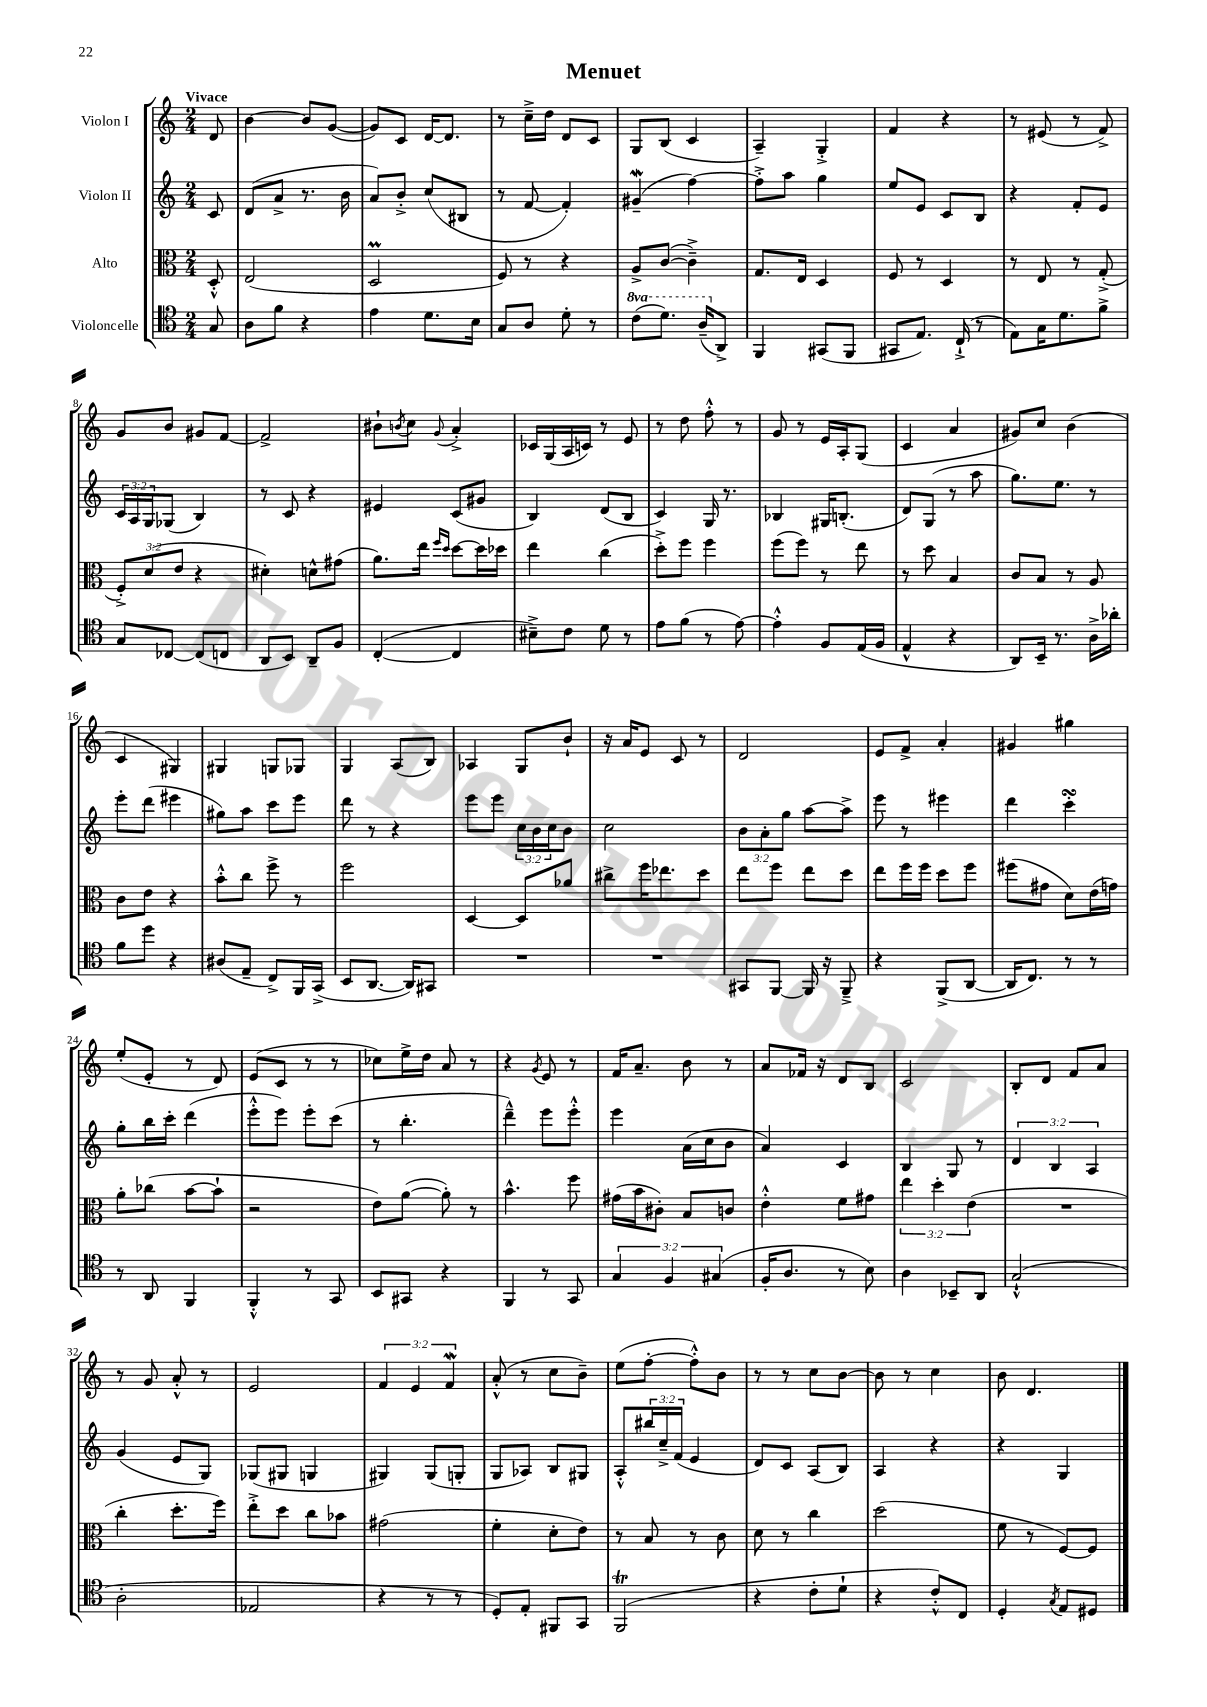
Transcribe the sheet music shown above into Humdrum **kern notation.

**kern	**kern	**kern	**kern
*part4	*part3	*part2	*part1
*staff4	*staff3	*staff2	*staff1
*I"Violoncelle	*I"Alto	*I"Violon II	*I"Violon I
*clefC4	*clefC3	*clefG2	*clefG2
*k[]	*k[]	*k[]	*k[]
*M2/4	*M2/4	*M2/4	*M2/4
=	=	=	=
!	!	!	!LO:TX:a:B:t=Vivace
8G/	8D'^^/	8c/	8d/
=1	=1	=1	=1
8A\L	(2E/	(8d/L	[4b\
8f\J	.	8a^/J	.
4r	.	8.r	8b/L]
.	.	.	([8g/J
.	.	16b\	.
=2	=2	=2	=2
4e\	2DM/	8a/L)	8g/L])
.	.	8b'^/J	8c/J
8.d\L	.	(8cc/L	[16d/KL
.	.	.	8.d/J]
.	.	8B#X/J	.
16B\Jk	.	.	.
=3	=3	=3	=3
8G/L	8F/)	8r	8r
8A/J	8r	[8f/	16cc~^\LL
.	.	.	16dd\JJ
8d'\	4r	4f'/])	8d/L
8r	.	.	8c/J
=4	=4	=4	=4
*8va	*	*	*
(8cc\L	8A^/L	(4g#XW~/	8G/L
8.dd\J)	([8c/J	.	(8B/J
.	4c~^\])	[4ff\)	4c/
(16a~/KL	.	.	.
*X8va	*	*	*
8AA^/J)	.	.	.
=5	=5	=5	=5
4FF/	8.G/L	8ff'^\L]	4A~/)
.	.	8aa\J	.
.	16E/Jk	.	.
(8GG#X/L	4D/	4gg\	4G'^/
8FF/J	.	.	.
=6	=6	=6	=6
8GG#X/L	8F/	8ee/L	4f/
8.E/J)	8r	8e/J	.
.	4D/	8c/L	4r
(16C`^/	.	.	.
8r	.	8B/J	.
=7	=7	=7	=7
8E\L)	8r	4r	8r
16G\K	8E/	.	(8e#X/
8.d\	.	.	.
.	8r	8f'/L	8r
8f^\J	(8G'^/	8e/J	8f^/)
!!LO:LB:g=z
=8	=8	=8	=8
8G/L	12F'^/L)	24c/LL	8g/L
.	.	24A/	.
.	(12d/	24G/J	.
[8C-X/J	.	(8G-X/J	8b/J
.	12e/J	.	.
(8C-/L]	4r	4B/)	8g#X/L
8Cn/J	.	.	[8f/J
=9	=9	=9	=9
8AA/L	4d#X'\)	8r	2f^/]
8BB/J)	.	8c/	.
8AA~/L	8dn^^\L	4r	.
8F/J	(8g#X\J	.	.
=10	=10	=10	=10
([4C'/	8.a\L)	4e#X/	8b#X`\L
.	.	.	8qbn/
.	.	.	8cc\J
.	16ee\Jk	.	.
.	16qqff/LL	.	.
.	16qqdd/JJ	.	8qqg/
4C/]	[8dd\L	(8c/L	4a'^/
.	16dd\L]	8g#X/J	.
.	16dd-X\JJ	.	.
=11	=11	=11	=11
8B#X~^\L)	4ee\	4B/)	16c-X/LL
.	.	.	(16G/
8c\J	.	.	16A/
.	.	.	16cn/JJ)
8d\	(4cc\	(8d/L	8r
8r	.	8B/J	8e/
=12	=12	=12	=12
8e\L	8dd'^\L)	4c/)	8r
(8f\J	8ff\J	.	8dd\
8r	4ff\	16G/	8ff'^^\
.	.	8.r	.
[8e\)	.	.	8r
=13	=13	=13	=13
4e'^^\]	(8ff\L	4B-X/	8g/
.	8ff\J)	.	8r
8F/L	8r	16G#X/KL	16e/LL
.	.	(8.Bn'/J	16A'/J
(16E/L	8ee\	.	(8G/J
16F/JJ	.	.	.
=14	=14	=14	=14
4E^^/	8r	8d/L)	4c/
.	8dd\	(8G/J	.
4r	4B/	8r	4a/
.	.	8aa\	.
=15	=15	=15	=15
8AA/L)	8c/L	8.gg\L)	8g#X/L)
16BB~/Jk	8B/J	.	8cc/J
8.r	.	8.ee\J	.
.	8r	.	(4b\
16A^\LL	8A/	8r	.
16a-X'\JJ	.	.	.
!!LO:LB:g=z
=16	=16	=16	=16
8f\L	8c\L	8eee'\L	4c/
8dd\J	8e\J	(8ddd\J	.
4r	4r	4eee#X\	4G#X/)
=17	=17	=17	=17
(8A#X/L	8b'^^\L	8gg#X\L)	4G#X/
8E~/J	8cc\J	8aa\J	.
8C^/L)	8ff^\	8ccc\L	8Gn/L
16FF/L	8r	8eee\J	8G-X/J
(16GG^/JJ	.	.	.
=18	=18	=18	=18
8BB/L	2ff\	8ddd\	4G/
[8.AA/J	.	8r	.
.	.	4r	(8A/L
16AA/KL])	.	.	.
8GG#X/J	.	.	8B/J)
=19	=19	=19	=19
2r	[4D/	8eee\L	4A-X/
.	.	8eee\J	.
.	8D/L]	24cc\LL	8G/L
.	.	24b\	.
.	.	24cc\J	.
.	8a-X/J	8b\J	8b`/J
=20	=20	=20	=20
2r	8cc#X^\L	2cc\	16r
.	.	.	16a/KL
.	16ff\K	.	8e/J
.	8.ee-X\	.	.
.	.	.	8c/
.	8dd\J	.	8r
=21	=21	=21	=21
8GG#X/L	8ee\L	12b\L	2d/
.	.	12a'\	.
[8FF/J	8ff\J	.	.
.	.	12gg\J	.
16FF/]	8ee\L	[8aa\L	.
16r	.	.	.
8FF~^/	8dd\J	8aa^\J]	.
=22	=22	=22	=22
4r	8ee\L	8eee\	8e/L
.	16ff\L	8r	8f^/J
.	16ff\JJ	.	.
(8FF^/L	8dd\L	4eee#X\	4a'/
[8AA/J	8ff\J	.	.
=23	=23	=23	=23
16AA/KL]	(8ff#X\L	4ddd\	4g#X/
8.C/J)	.	.	.
.	8g#X\J	.	.
8r	8d\L)	4cccsSSs'\	4gg#X\
8r	(16e\L	.	.
.	16gn\JJ)	.	.
!!LO:LB:g=z
=24	=24	=24	=24
8r	8a'\L	8gg'\L	(8ee'/L
8AA/	(8cc-X\J	16bb\L	8e'/J
.	.	16ccc'\JJ	.
4FF/	[8b\L	(4ddd\	8r
.	8b`\J]	.	8d/)
=25	=25	=25	=25
4FF'^^/	2r	8eee'^^\L	(8e/L
.	.	8eee\J)	8c/J
8r	.	8eee'\L	8r
8GG/	.	(8ccc\J	8r
=26	=26	=26	=26
8BB/L	8e\L)	8r	8cc-X\L)
8GG#X/J	([8a\J	4.bb'\	16ee^\L
.	.	.	16dd\JJ
4r	8a'\])	.	8a/
.	8r	.	8r
=27	=27	=27	=27
4FF/	4.b^^\	4ddd~^^\)	4r
.	.	.	8qg/
8r	.	8eee\L	8e/
8GG/	8ff\	8eee'^^\J	8r
=28	=28	=28	=28
6G/	(16g#X\LL	4eee\	16f/KL
.	16b\J	.	8.a~/J
.	8c#X'\J)	.	.
6F/	.	.	.
.	8B/L	(16a\LL	8b\
.	.	16cc\J	.
(6G#X/	.	.	.
.	8cn/J	8b\J	8r
=29	=29	=29	=29
16F'/KL	4e'^^\	4a/)	8a/L
8.A/J	.	.	.
.	.	.	16f-X/Jk
.	.	.	16r
8r	8f\L	4c/	8d/L
8B\)	8g#X\J	.	8B/J
=30	=30	=30	=30
4A\	6ee\	4B/	2c/
.	6dd'\	.	.
8BB-X~/L	.	8G/	.
.	(6e\	.	.
8AA/J	.	8r	.
=31	=31	=31	=31
(2G`^^/	2r	6d/	8B'/L
.	.	.	8d/J
.	.	6B/	.
.	.	.	8f/L
.	.	6A/	.
.	.	.	8a/J
!!LO:LB:g=z
=32	=32	=32	=32
2A'\	4cc'\	(4g/	8r
.	.	.	8g/
.	8.dd'\L	8e/L	8a'^^/
.	.	8G/J)	8r
.	16ff\Jk)	.	.
=33	=33	=33	=33
2E-X/	8ee'^\L	(8G-X/L	2e/
.	8dd\J	8G#X/J	.
.	8cc\L	4Gn/	.
.	8b-X\J	.	.
=34	=34	=34	=34
4r	(2g#X\	4G#X/)	6f/
.	.	.	6e/
8r	.	(8G#/L	.
.	.	.	6fw/
8r	.	8Gn'/J	.
=35	=35	=35	=35
8D'/L)	4f'\	8G/L	(8a'^^/
8E'/J	.	8A-X/J)	8r
8FF#X/L	8d'\L	8B/L	8cc\L
8GG/J	8e\J)	8G#X/J	8b~\J)
=36	=36	=36	=36
(2FFT/	8r	8A'^^/L	(8ee\L
.	8B/	24bb#X/L	[8ff'\J
.	.	24cc~^/	.
.	.	(24f/JJ	.
.	8r	4e/	8ff'^^\L])
.	8c\	.	8b\J
=37	=37	=37	=37
4r	8d\	8d/L)	8r
.	8r	8c/J	8r
8c'\L	4cc\	(8A/L	8cc\L
8d`\J	.	8B/J)	[8b\J
=38	=38	=38	=38
4r	(2dd\	4A/	8b\]
.	.	.	8r
8c'^^/L)	.	4r	4cc\
8C/J	.	.	.
=39	=39	=39	=39
4D'/	8f\	4r	8b\
.	8r	.	4.d/
8qG/	.	.	.
8E/L	[8F/L)	4G/	.
8D#X/J	8F/J]	.	.
==	==	==	==
*-	*-	*-	*-
